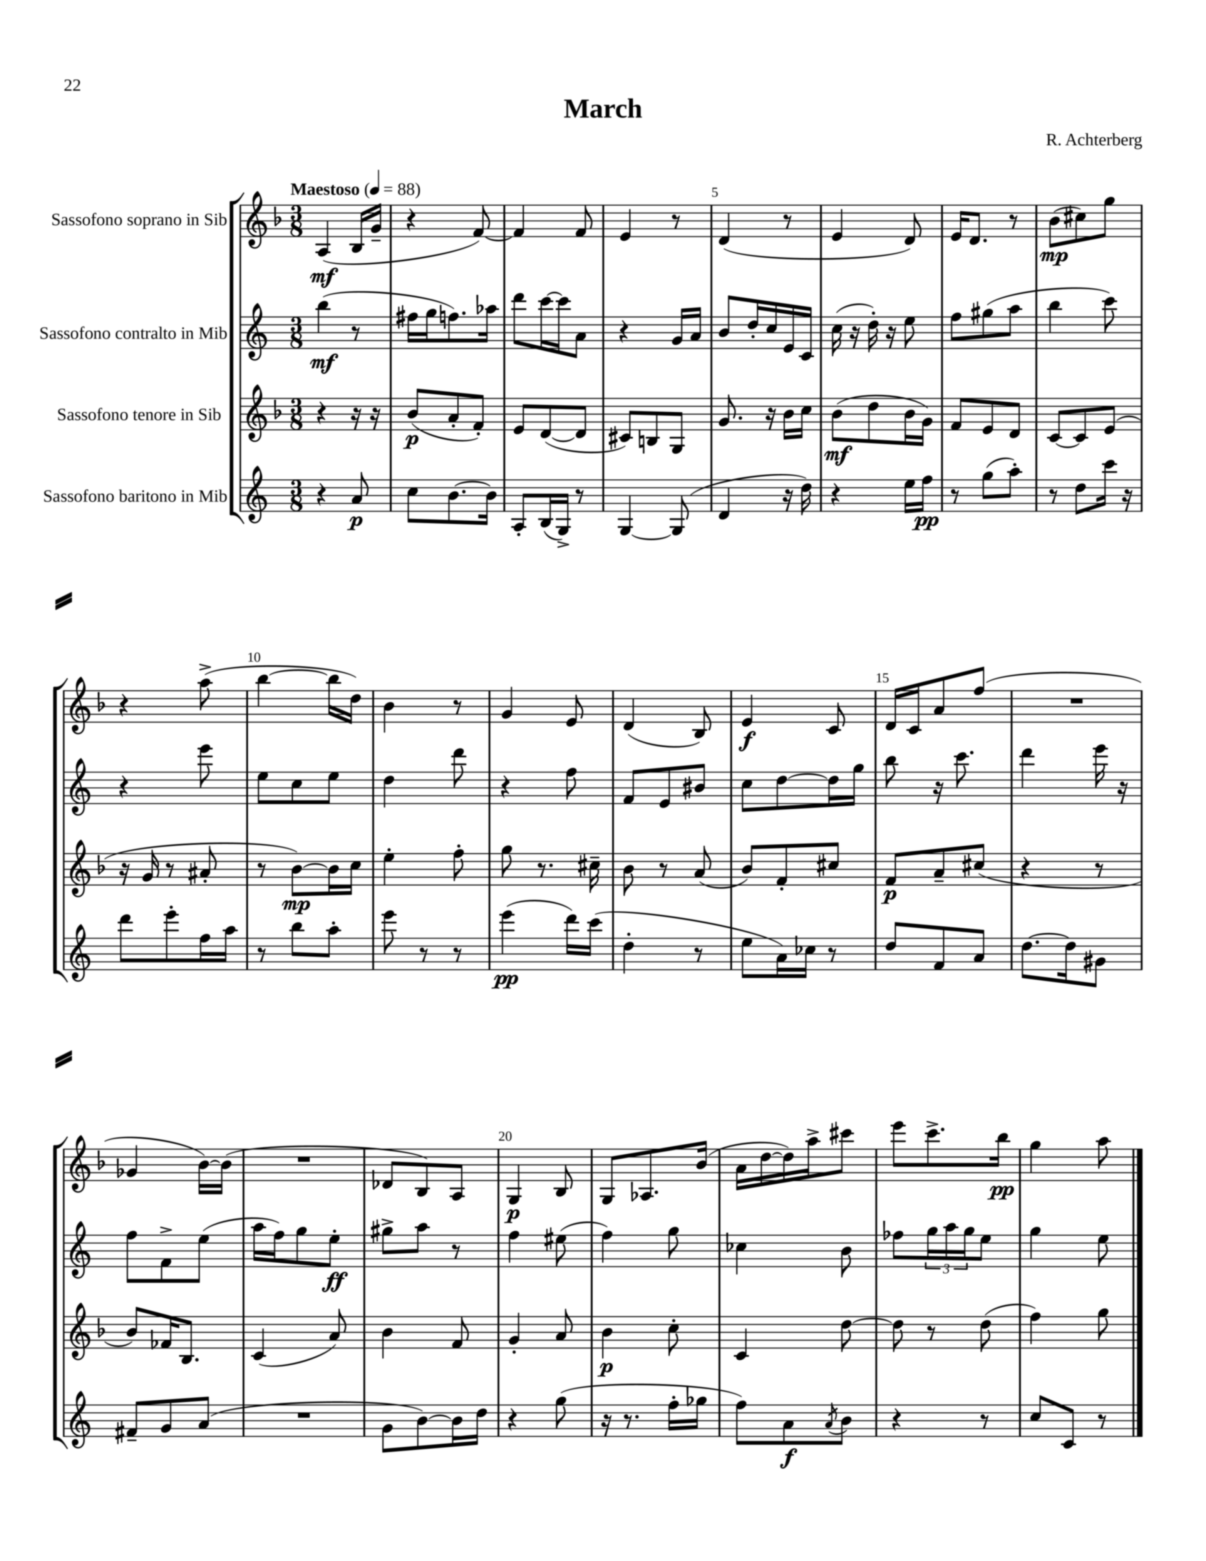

**kern	**dynam	**kern	**dynam	**kern	**dynam	**kern	**dynam
*part4	*part4	*part3	*part3	*part2	*part2	*part1	*part1
*staff4	*staff4	*staff3	*staff3	*staff2	*staff2	*staff1	*staff1
*I"Sassofono baritono in Mib	*	*I"Sassofono tenore in Sib	*	*I"Sassofono contralto in Mib	*	*I"Sassofono soprano in Sib	*
*clefG2	*	*clefG2	*	*clefG2	*	*clefG2	*
*k[]	*	*k[b-]	*	*k[]	*	*k[b-]	*
*M3/8	*	*M3/8	*	*M3/8	*	*M3/8	*
*MM88	*	*MM88	*	*MM88	*	*MM88	*
=1	=1	=1	=1	=1	=1	=1	=1
!	!	!	!	!	!	!LO:TX:a:B:t=Maestoso	!
4r	.	4r	.	(4bb\	mf	(4A/	mf
8a/	p	16r	.	8r	.	16B-/LL	.
.	.	16r	.	.	.	16g~/JJ	.
=2	=2	=2	=2	=2	=2	=2	=2
8cc\L	.	(8b-/L	p	16ff#X\LL	.	4r	.
.	.	.	.	16gg\J	.	.	.
[8.b\	.	8a'/	.	8.ffn\)	.	.	.
.	.	8f'/J)	.	.	.	[8f/)	.
16b\Jk]	.	.	.	16aa-X\Jk	.	.	.
=3	=3	=3	=3	=3	=3	=3	=3
8A'/L	.	8e/L	.	8ddd\L	.	4f/]	.
(16B/L	.	([8d/	.	[16ccc\L	.	.	.
16G^/JJ)	.	.	.	16ccc\J]	.	.	.
8r	.	8d/J]	.	8a\J	.	8f/	.
=4	=4	=4	=4	=4	=4	=4	=4
[4G/	.	8c#X/L)	.	4r	.	4e/	.
.	.	8Bn/	.	.	.	.	.
(8G/]	.	8G/J	.	16g/LL	.	8r	.
.	.	.	.	16a/JJ	.	.	.
=5	=5	=5	=5	=5	=5	=5	=5
4d/	.	8.g/	.	8b/L	.	(4d/	.
.	.	.	.	16dd'/L	.	.	.
.	.	16r	.	16cc/	.	.	.
16r	.	16b-\LL	.	16e/	.	8r	.
16dd\)	.	16cc\JJ	.	16c/JJ	.	.	.
=6	=6	=6	=6	=6	=6	=6	=6
4r	.	(8b-\L	mf	(16cc\	.	4e/	.
.	.	.	.	16r	.	.	.
.	.	8dd\	.	16dd'\)	.	.	.
.	.	.	.	16r	.	.	.
16ee\LL	.	16b-\L	.	8ee\	.	8d/)	.
16ff\JJ	pp	16g\JJ)	.	.	.	.	.
=7	=7	=7	=7	=7	=7	=7	=7
8r	.	8f/L	.	8ff\L	.	16e/KL	.
.	.	.	.	.	.	8.d/J	.
(8gg\L	.	8e/	.	(8gg#X\	.	.	.
8aa'\J)	.	8d/J	.	8aa\J	.	8r	.
=8	=8	=8	=8	=8	=8	=8	=8
8r	.	[8c/L	.	4bb\	.	(8b-\L	mp
8dd\L	.	8c/]	.	.	.	8cc#X\)	.
16ccc\Jk	.	(8e/J	.	8ccc\)	.	8gg\J	.
16r	.	.	.	.	.	.	.
!!LO:LB:g=z
=9	=9	=9	=9	=9	=9	=9	=9
8ddd\L	.	16r	.	4r	.	4r	.
.	.	16g/	.	.	.	.	.
8eee'\	.	8r	.	.	.	.	.
16ff\L	.	8a#X'/	.	8eee\	.	(8aa^\	.
16aa\JJ	.	.	.	.	.	.	.
=10	=10	=10	=10	=10	=10	=10	=10
8r	.	8r	.	8ee\L	.	[4bb-\	.
8bb\L	.	[8b-\L)	mp	8cc\	.	.	.
8aa'\J	.	16b-\L]	.	8ee\J	.	16bb-\LL]	.
.	.	16cc\JJ	.	.	.	16dd\JJ)	.
=11	=11	=11	=11	=11	=11	=11	=11
8eee\	.	4ee'\	.	4dd\	.	4b-\	.
8r	.	.	.	.	.	.	.
8r	.	8ff'\	.	8ddd\	.	8r	.
=12	=12	=12	=12	=12	=12	=12	=12
(4eee\	pp	8gg\	.	4r	.	4g/	.
.	.	8.r	.	.	.	.	.
16ddd\LL)	.	.	.	8ff\	.	8e/	.
(16ccc\JJ	.	16cc#X~\	.	.	.	.	.
=13	=13	=13	=13	=13	=13	=13	=13
4dd'\	.	8b-\	.	8f/L	.	(4d/	.
.	.	8r	.	8e/	.	.	.
8r	.	(8a/	.	8b#X/J	.	8B-/)	.
=14	=14	=14	=14	=14	=14	=14	=14
8ee\L	.	8b-/L)	.	8cc\L	.	4e/	f
16a\L)	.	8f'/	.	[8dd\	.	.	.
16cc-X\JJ	.	.	.	.	.	.	.
8r	.	8cc#X/J	.	16dd\L]	.	8c/	.
.	.	.	.	16gg\JJ	.	.	.
=15	=15	=15	=15	=15	=15	=15	=15
8dd/L	.	8f/L	p	8bb\	.	16d/LL	.
.	.	.	.	.	.	16c/J	.
8f/	.	8a~/	.	16r	.	8a/	.
.	.	.	.	8.ccc\	.	.	.
8a/J	.	(8cc#X/J	.	.	.	(8ff/J	.
=16	=16	=16	=16	=16	=16	=16	=16
[8.dd\L	.	4r	.	4ddd\	.	4.r	.
16dd\k]	.	.	.	.	.	.	.
8g#X\J	.	8r	.	16eee\	.	.	.
.	.	.	.	16r	.	.	.
!!LO:LB:g=z
=17	=17	=17	=17	=17	=17	=17	=17
8f#X~/L	.	8b-/L)	.	8ff\L	.	4g-X/	.
8g/	.	16f-X/K	.	8f^\	.	.	.
.	.	8.B-/J	.	.	.	.	.
(8a/J	.	.	.	(8ee\J	.	[16b-\LL)	.
.	.	.	.	.	.	(16b-\JJ]	.
=18	=18	=18	=18	=18	=18	=18	=18
4.r	.	(4c/	.	16aa\LL	.	4.r	.
.	.	.	.	16ff\J)	.	.	.
.	.	.	.	8gg\	.	.	.
.	.	8a/)	.	8ee'\J	ff	.	.
=19	=19	=19	=19	=19	=19	=19	=19
8g\L	.	4b-\	.	8gg#X^\L	.	8d-X/L	.
[8b\)	.	.	.	8aa\J	.	8B-/)	.
16b\L]	.	8f/	.	8r	.	8A/J	.
16dd\JJ	.	.	.	.	.	.	.
=20	=20	=20	=20	=20	=20	=20	=20
4r	.	4g'/	.	4ff\	.	4G/	p
(8gg\	.	8a/	.	(8ee#X\	.	8B-/	.
=21	=21	=21	=21	=21	=21	=21	=21
16r	.	4b-\	p	4ff\)	.	8G/L	.
8.r	.	.	.	.	.	.	.
.	.	.	.	.	.	8.A-X/	.
16ff'\LL	.	8cc'\	.	8gg\	.	.	.
16gg-X\JJ	.	.	.	.	.	(16b-/Jk	.
=22	=22	=22	=22	=22	=22	=22	=22
8ff\L)	.	4c/	.	4cc-X\	.	16a\LL	.
.	.	.	.	.	.	[16dd\	.
8a\	f	.	.	.	.	16dd\])	.
.	.	.	.	.	.	16aa^\J	.
8qa/	.	.	.	.	.	.	.
8b\J	.	[8dd\	.	8b\	.	8ccc#X\J	.
=23	=23	=23	=23	=23	=23	=23	=23
4r	.	8dd\]	.	8ff-X\L	.	8eee\L	.
.	.	8r	.	24gg\L	.	8.ccc^\	.
.	.	.	.	24aa\	.	.	.
.	.	.	.	24gg\J	.	.	.
8r	.	(8dd\	.	8ee\J	.	.	.
.	.	.	.	.	.	16bb-\Jk	pp
=24	=24	=24	=24	=24	=24	=24	=24
8cc/L	.	4ff\)	.	4gg\	.	4gg\	.
8c/J	.	.	.	.	.	.	.
8r	.	8gg\	.	8ee\	.	8aa\	.
==	==	==	==	==	==	==	==
*-	*-	*-	*-	*-	*-	*-	*-
